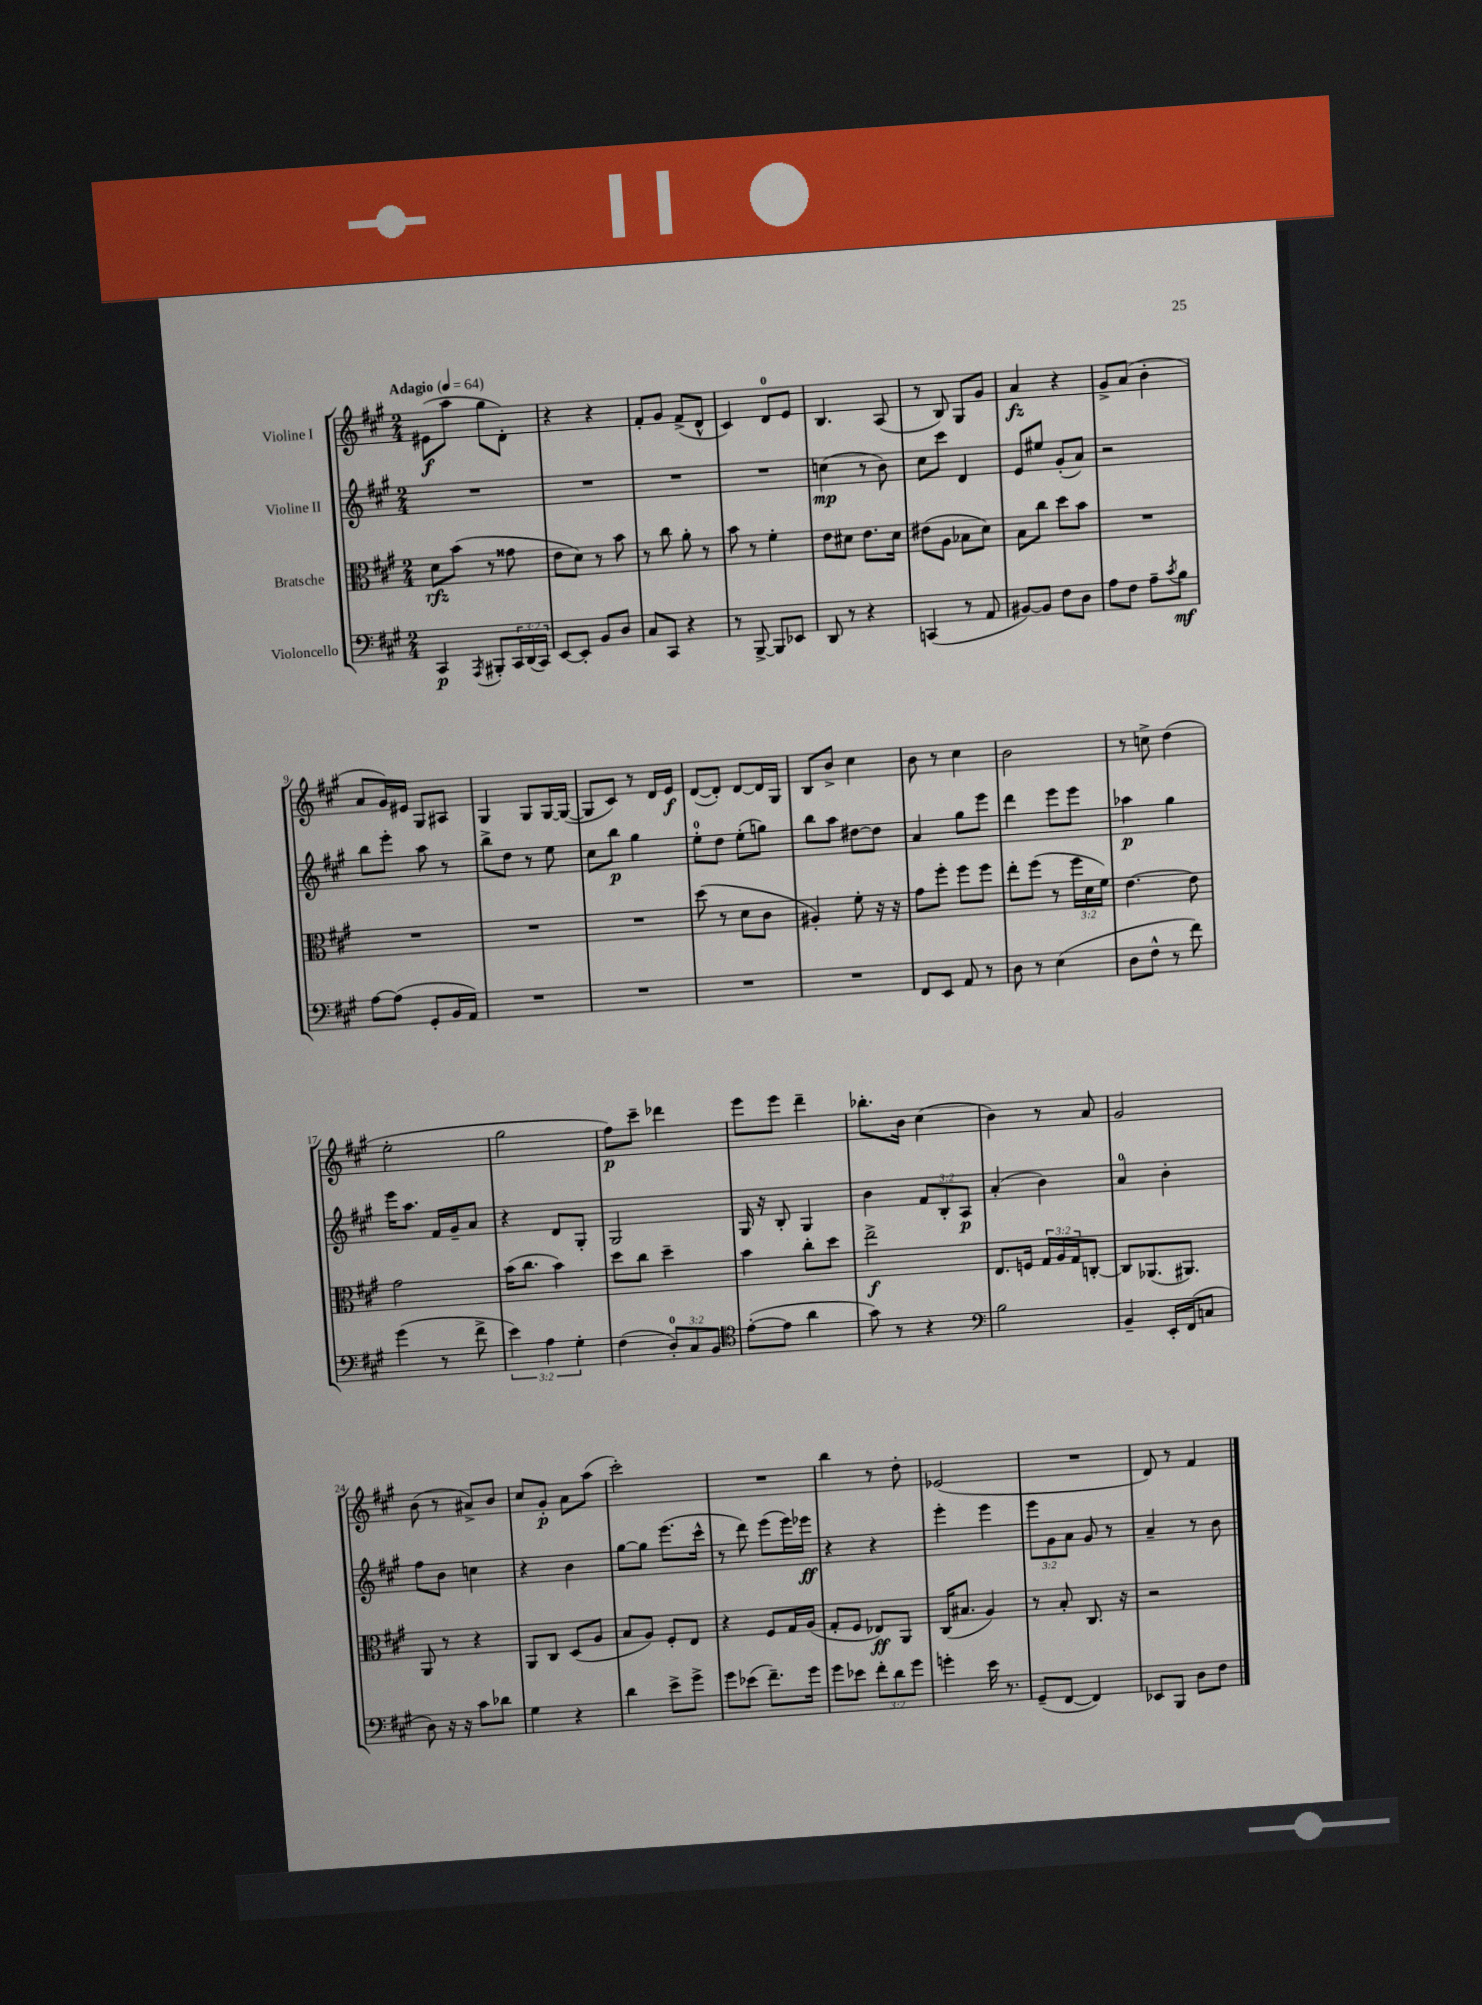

**kern	**dynam	**kern	**dynam	**kern	**dynam	**kern	**dynam
*part4	*part4	*part3	*part3	*part2	*part2	*part1	*part1
*staff4	*staff4	*staff3	*staff3	*staff2	*staff2	*staff1	*staff1
*I"Violoncello	*	*I"Bratsche	*	*I"Violine II	*	*I"Violine I	*
*clefF4	*	*clefC3	*	*clefG2	*	*clefG2	*
*k[f#c#g#]	*	*k[f#c#g#]	*	*k[f#c#g#]	*	*k[f#c#g#]	*
*M2/4	*	*M2/4	*	*M2/4	*	*M2/4	*
*MM64	*	*MM64	*	*MM64	*	*MM64	*
=1	=1	=1	=1	=1	=1	=1	=1
!	!	!	!	!	!	!LO:TX:a:B:t=Adagio	!
4CC#/	p	8d\L	rfz	2r	.	(8e#X\L	f
.	.	(8b\J	.	.	.	8aa\J	.
8qAAA/	.	.	.	.	.	.	.
8BBB#X'/L	.	8r	.	.	.	8gg#\L	.
24CC#/L	.	8g##X\	.	.	.	8d'\J)	.
(24DD/	.	.	.	.	.	.	.
24CC#/JJ)	.	.	.	.	.	.	.
=2	=2	=2	=2	=2	=2	=2	=2
[8EE/L	.	8e\L	.	2r	.	4r	.
8EE'/J]	.	8d\J)	.	.	.	.	.
8BB/L	.	8r	.	.	.	4r	.
8D/J	.	8b\	.	.	.	.	.
=3	=3	=3	=3	=3	=3	=3	=3
8C#/L	.	8r	.	2r	.	8f#'/L	.
8CC#/J	.	8cc#\	.	.	.	8g#/J	.
4r	.	8a'\	.	.	.	(8f#^/L	.
.	.	8r	.	.	.	8d^^/J	.
=4	=4	=4	=4	=4	=4	=4	=4
8r	.	8b\	.	2r	.	4c#/)	.
[8BBB^/	.	8r	.	.	.	.	.
8BBB/L]	.	4f#'\	.	.	.	8d/L	.
8EE-X/J	.	.	.	.	.	8e/J	.
=5	=5	=5	=5	=5	=5	=5	=5
8DD/	.	8e\L	.	(4ccn\	mp	4.B/	.
8r	.	8d#X\J	.	.	.	.	.
4r	.	8.e\L	.	8r	.	.	.
.	.	.	.	8b\)	.	(8A/	.
.	.	16d#\Jk	.	.	.	.	.
=6	=6	=6	=6	=6	=6	=6	=6
(4CCn/	.	(8e#X\L	.	8cc#\L	.	8r	.
.	.	8A\J	.	8ccc#\J	.	8B/)	.
8r	.	8B-X\L	.	4d/	.	8G#/L	.
8AA/	.	8d\J)	.	.	.	8g#/J	.
=7	=7	=7	=7	=7	=7	=7	=7
[8BB#X/L)	.	8B\L	.	8e/L	.	4a/	fz
8BB#/J]	.	8cc#\J	.	8ee#X/J	.	.	.
8F#\L	.	8dd\L	.	(8g#'/L	.	4r	.
8D\J	.	8b\J	.	8a/J)	.	.	.
=8	=8	=8	=8	=8	=8	=8	=8
8A\L	.	2r	.	2r	.	8g#^/L	.
8F#\J	.	.	.	.	.	(8a/J	.
8A~\L	.	.	.	.	.	4b'\	.
8qc#/	.	.	.	.	.	.	.
8B\J	mf	.	.	.	.	.	.
!!LO:LB:g=z
=9	=9	=9	=9	=9	=9	=9	=9
[8A\L	.	2r	.	8bb\L	.	8a/L	.
(8A\J]	.	.	.	8eee'\J	.	16g#/L)	.
.	.	.	.	.	.	16e#X/JJ	.
8GG#'/L	.	.	.	8aa\	.	8G#/L	.
16BB/L	.	.	.	8r	.	8A#X/J	.
16AA/JJ)	.	.	.	.	.	.	.
=10	=10	=10	=10	=10	=10	=10	=10
2r	.	2r	.	8bb^\L	.	4G#/	.
.	.	.	.	8dd\J	.	.	.
.	.	.	.	8r	.	8G#/L	.
.	.	.	.	8ee\	.	[16G#/L	.
.	.	.	.	.	.	(16G#/JJ_	.
=11	=11	=11	=11	=11	=11	=11	=11
2r	.	2r	.	8cc#\L	.	8G#/L]	.
.	.	.	.	8bb\J	p	8c#/J)	.
.	.	.	.	4gg#\	.	8r	.
.	.	.	.	.	.	16d/LL	.
.	.	.	.	.	.	16e/JJ	f
=12	=12	=12	=12	=12	=12	=12	=12
2r	.	(8dd\	.	8ee'\L	.	([8d/L	.
.	.	8r	.	8dd\J	.	8d'/J])	.
.	.	8d\L	.	(8ee'\L	.	[8d/L	.
.	.	8c#\J	.	8ggn\J)	.	16d/L]	.
.	.	.	.	.	.	16G#/JJ	.
=13	=13	=13	=13	=13	=13	=13	=13
2r	.	4A#X'/)	.	8bb\L	.	8B/L	.
.	.	.	.	8aa\J	.	8b^/J	.
.	.	8f#'\	.	[8dd#X\L	.	4cc#\	.
.	.	16r	.	8dd#\J]	.	.	.
.	.	16r	.	.	.	.	.
=14	=14	=14	=14	=14	=14	=14	=14
8FF#/L	.	8g#\L	.	4a/	.	8b\	.
8EE/J	.	8ff#'\J	.	.	.	8r	.
8AA/	.	8ff#\L	.	8gg#\L	.	4cc#\	.
8r	.	8ff#\J	.	8eee\J	.	.	.
=15	=15	=15	=15	=15	=15	=15	=15
8D\	.	8ee'\L	.	4ddd\	.	2b\	.
8r	.	(8ff#\J	.	.	.	.	.
(4E\	.	8r	.	8eee\L	.	.	.
.	.	24ff#\LL	.	8eee\J	.	.	.
.	.	24d\	.	.	.	.	.
.	.	24f#\JJ)	.	.	.	.	.
=16	=16	=16	=16	=16	=16	=16	=16
8D\L	.	[4.e\	.	4aa-X\	p	8r	.
8F#^^\J	.	.	.	.	.	8ccn^\	.
8r	.	.	.	4gg#\	.	(4dd\	.
8f#\)	.	8e\]	.	.	.	.	.
!!LO:LB:g=z
=17	=17	=17	=17	=17	=17	=17	=17
(4g#\	.	2g#\	.	16eee\KL	.	2ee'\	.
.	.	.	.	8.aa\J	.	.	.
8r	.	.	.	16f#/LL	.	.	.
.	.	.	.	16g#~/J	.	.	.
8f#^\	.	.	.	8a/J	.	.	.
=18	=18	=18	=18	=18	=18	=18	=18
6e\)	.	(16b\KL	.	4r	.	2gg#\	.
.	.	8.cc#\J	.	.	.	.	.
6A\	.	.	.	.	.	.	.
.	.	4b\)	.	8d/L	.	.	.
6G#'\	.	.	.	.	.	.	.
.	.	.	.	8G#'/J	.	.	.
=19	=19	=19	=19	=19	=19	=19	=19
(4F#\	.	8dd\L	.	2G#/	.	8ff#\L)	p
.	.	8cc#\J	.	.	.	8ccc#~\J	.
12D'/L)	.	4dd~\	.	.	.	4ddd-X\	.
12C#/	.	.	.	.	.	.	.
12BB/J	.	.	.	.	.	.	.
=20	=20	=20	=20	=20	=20	=20	=20
*clefC4	*	*	*	*	*	*	*
([8e'\L	.	4b\	.	16G#/	.	8eee\L	.
.	.	.	.	16r	.	.	.
8e\J]	.	.	.	8B'/	.	8eee\J	.
4a\	.	8cc#'\L	.	4G#/	.	4ddd~\	.
.	.	8dd\J	.	.	.	.	.
=21	=21	=21	=21	=21	=21	=21	=21
8g#\)	.	2ee^\	f	4b\	.	8.bb-X'\L	.
8r	.	.	.	.	.	.	.
.	.	.	.	.	.	16b\Jk	.
4r	.	.	.	12f#/L	.	(4cc#\	.
.	.	.	.	12B'/	.	.	.
.	.	.	.	12A/J	p	.	.
=22	=22	=22	=22	=22	=22	=22	=22
*clefF4	*	*	*	*	*	*	*
2B\	.	8.E/L	.	(4a'/	.	4b\)	.
.	.	16Fn/Jk	.	.	.	.	.
.	.	24G#/LL	.	4b\)	.	8r	.
.	.	24A/	.	.	.	.	.
.	.	24G#/J	.	.	.	.	.
.	.	[8Cn'/J	.	.	.	8a/	.
=23	=23	=23	=23	=23	=23	=23	=23
4BB~/	.	8C/L]	.	4a/	.	2g#/	.
.	.	(8.AA-X/	.	.	.	.	.
16EE'/LL	.	.	.	4b'\	.	.	.
(16FF#/J	.	8.AA#X/J)	.	.	.	.	.
8Cn/J	.	.	.	.	.	.	.
!!LO:LB:g=z
=24	=24	=24	=24	=24	=24	=24	=24
8D\)	.	8AA/	.	8ff#\L	.	(8b\	.
16r	.	8r	.	8b\J	.	8r	.
16r	.	.	.	.	.	.	.
8c#\L	.	4r	.	4ccn\	.	8a#X^/L)	.
8d-X\J	.	.	.	.	.	8b/J	.
=25	=25	=25	=25	=25	=25	=25	=25
4G#\	.	8AA/L	.	4r	.	8cc#/L	.
.	.	8C#/J	.	.	.	8g#'/J	p
4r	.	(8D/L	.	4b\	.	8a\L	.
.	.	8A/J	.	.	.	(8aa\J	.
=26	=26	=26	=26	=26	=26	=26	=26
4d\	.	8B/L	.	[8gg#\L	.	2ccc#'\)	.
.	.	8A/J)	.	8gg#\J]	.	.	.
8e^\L	.	8F#'/L	.	(8.eee\L	.	.	.
8g#^\J	.	8E/J	.	.	.	.	.
.	.	.	.	16ccc#^^\Jk	.	.	.
=27	=27	=27	=27	=27	=27	=27	=27
8g#\L	.	4r	.	8r	.	2r	.
(8e-X\J	.	.	.	8ddd\)	.	.	.
8.f#~\L)	.	8F#/L	.	(8eee\L	.	.	.
.	.	16G#/L	.	16eee\L)	.	.	.
16g#\Jk	.	(16A/JJ	.	16eee-X\JJ	ff	.	.
=28	=28	=28	=28	=28	=28	=28	=28
8g#\L	.	8G#'/L	.	4r	.	4bb\	.
8e-X\J	.	8F#/J	.	.	.	.	.
12f#'\L	.	8E-X/L)	ff	4r	.	8r	.
12d\	.	.	.	.	.	.	.
.	.	8AA/J	.	.	.	8dd'\	.
12g#\J	.	.	.	.	.	.	.
=29	=29	=29	=29	=29	=29	=29	=29
4gn'\	.	(16C#/KL	.	4eee'\	.	(2e-X/	.
.	.	8.B#X/J	.	.	.	.	.
16e\	.	4A/)	.	4eee\	.	.	.
8.r	.	.	.	.	.	.	.
=30	=30	=30	=30	=30	=30	=30	=30
(8GG#~/L	.	8r	.	12eee\L	.	2r	.
.	.	.	.	12g#\	.	.	.
[8FF#/J	.	8B'/	.	.	.	.	.
.	.	.	.	12a\J	.	.	.
4FF#/])	.	8.C#/	.	8g#/	.	.	.
.	.	.	.	8r	.	.	.
.	.	16r	.	.	.	.	.
=31	=31	=31	=31	=31	=31	=31	=31
8EE-X/L	.	2r	.	4a~/	.	8d/)	.
8BBB/J	.	.	.	.	.	8r	.
8D\L	.	.	.	8r	.	4f#/	.
8F#\J	.	.	.	8b\	.	.	.
==	==	==	==	==	==	==	==
*-	*-	*-	*-	*-	*-	*-	*-
